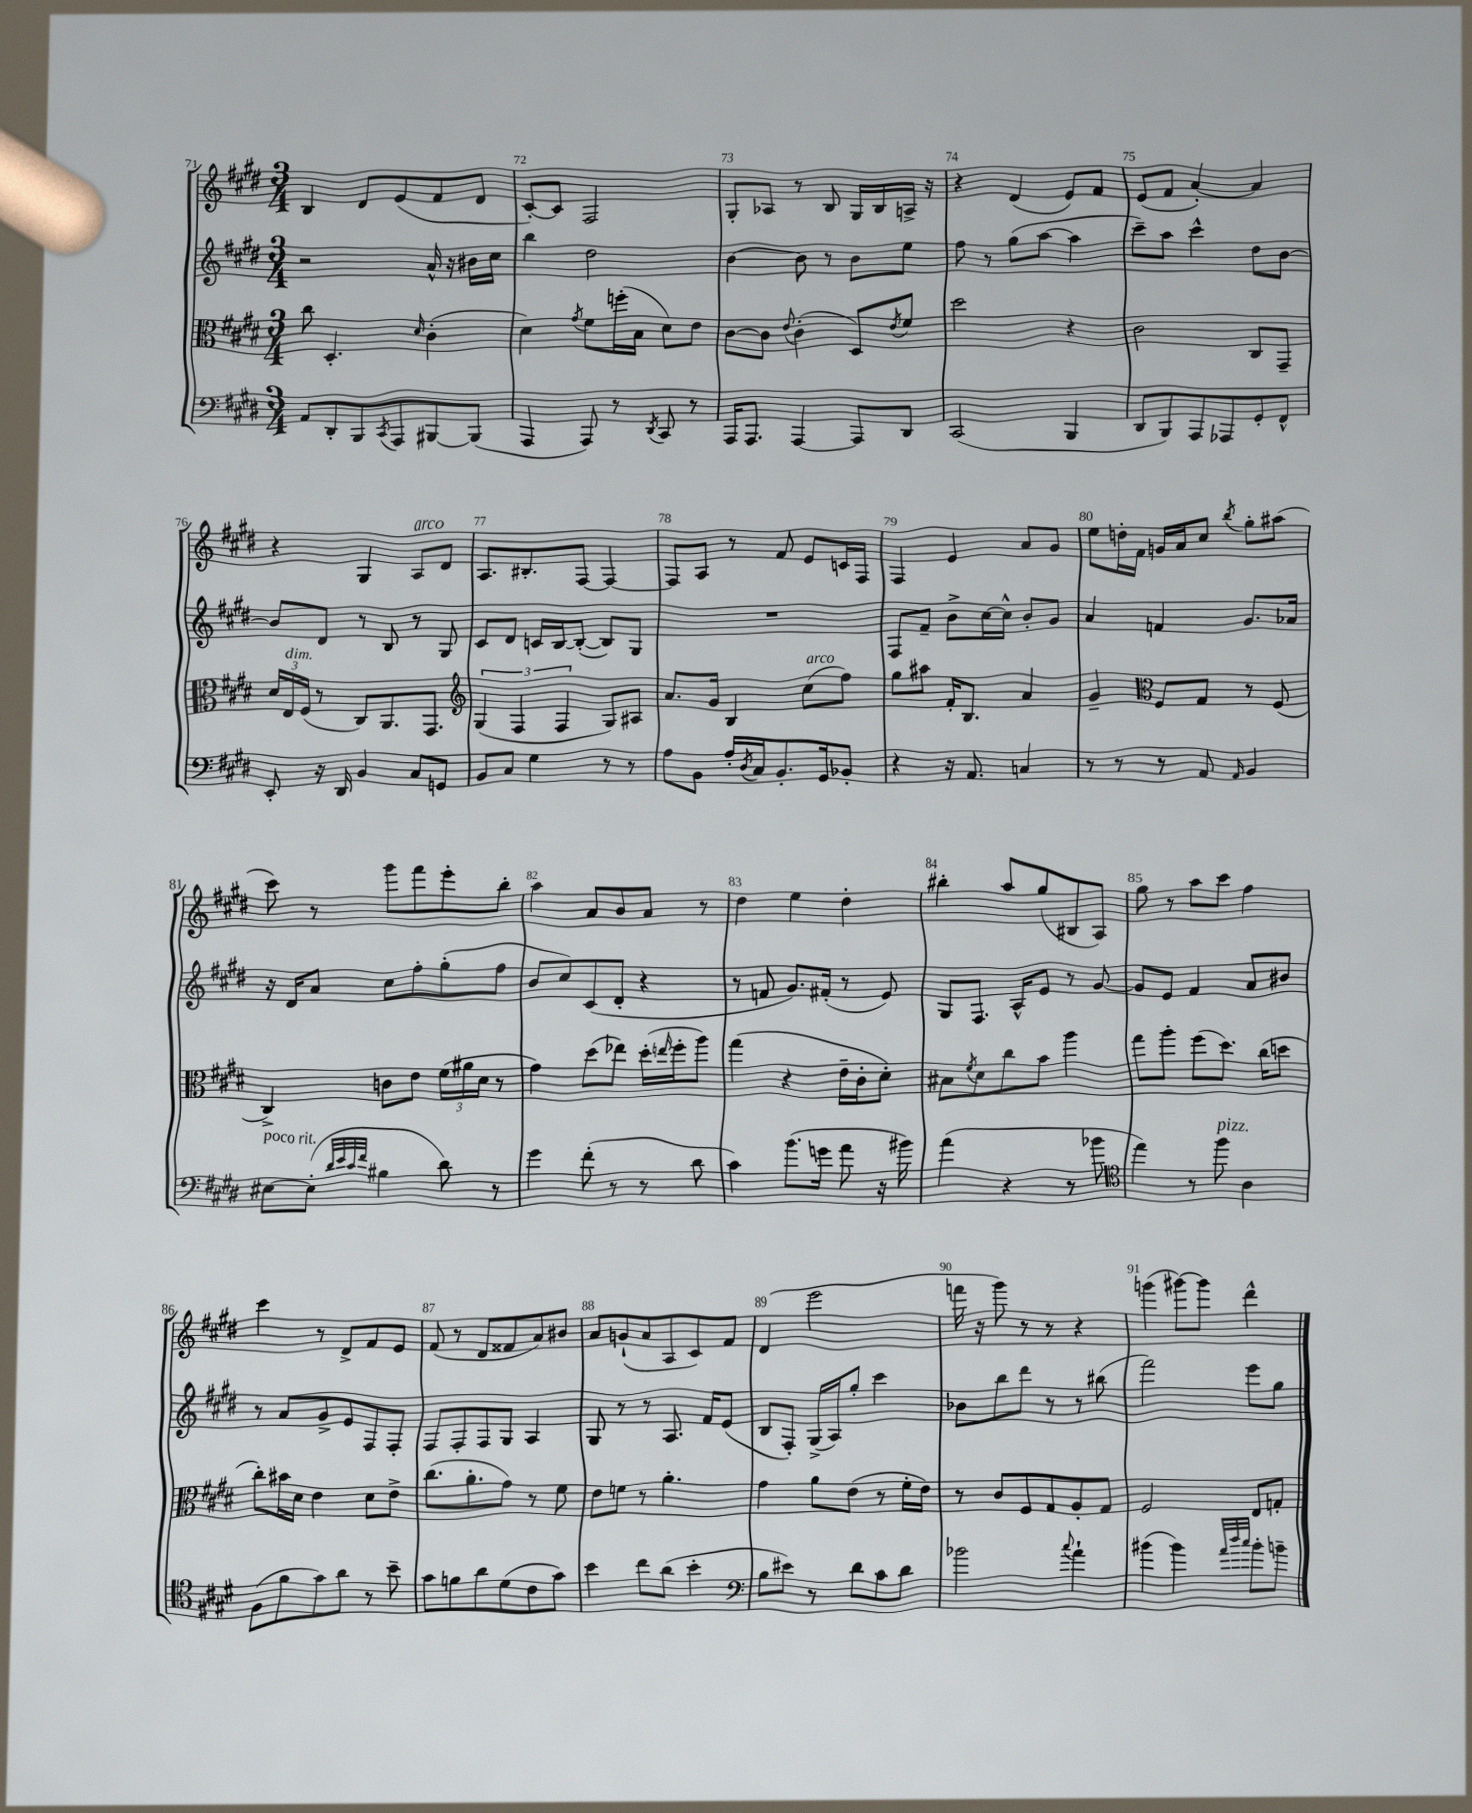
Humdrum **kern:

**kern	**kern	**kern	**kern
*part4	*part3	*part2	*part1
*staff4	*staff3	*staff2	*staff1
*clefF4	*clefC3	*clefG2	*clefG2
*k[f#c#g#d#]	*k[f#c#g#d#]	*k[f#c#g#d#]	*k[f#c#g#d#]
*M3/4	*M3/4	*M3/4	*M3/4
=71	=71	=71	=71
8AA/L	8cc#\	2r	4B/
8DD#'/	4.D#'/	.	.
8BBB/	.	.	8d#/L
8qCC#/	.	.	.
8AAA/	.	.	(8e/
.	16qqd#/	.	.
[8BBB#X/	(4c#'\	16a^^/	8f#/
.	.	16r	.
(8BBB#/J]	.	16b#X\LL	8d#/J
.	.	16cc#\JJ	.
=72	=72	=72	=72
4AAA/	4d#\)	4bb\	[8c#'/L)
.	.	.	8c#/J]
.	8qg#/	.	.
8AAA/)	8f#\L	2dd#\	2F#/
8r	(16ffn'\L	.	.
.	16B\JJ	.	.
8qDD#/	.	.	.
8CC#/	8d#\L)	.	.
8r	8e\J	.	.
=73	=73	=73	=73
16AAA/KL	[8c#\L	[4b\	8G#'/L
8.AAA/J	.	.	.
.	8c#\J]	.	8A-X/J
.	8qqe/	.	.
[4AAA/	(4c#'\	8b\]	8r
.	.	8r	8B/
8AAA/L]	8D#/L)	8b\L	16G#/LL
.	.	.	16B/
.	8qe/	.	.
8DD#/J	8f#/J	8ee\J	16An^/JJ
.	.	.	16r
=74	=74	=74	=74
(2CC#/	2dd#\	8ff#\	4r
.	.	8r	.
.	.	(8gg#\L	(4d#/
.	.	[8aa\J	.
4BBB/	4r	4aa\]	8e/L)
.	.	.	8f#/J
=75	=75	=75	=75
8DD#/L	2c#\	8ccc#~\L)	(8e/L
8BBB/)	.	8aa\J	8f#/J
8AAA/	.	4ccc#^^\	[4a'/)
8AAA-X/	.	.	.
8GG#'/	8C#/L	8dd#\L	4a/]
8FF#^^/J	8GG#~/J	[8b\J	.
!!LO:LB:g=z
=76	=76	=76	=76
8EE'/	24d#/LL	8b/L]	4r
!	!LO:TX:a:i:t=dim.	!	!
.	24E/	.	.
.	(24F#/JJ	.	.
16r	8r	8d#/J	.
16DD#/	.	.	.
4BB/	8C#/L)	8r	4G#/
.	8.AA/	8B/	.
!	!	!	!LO:TX:a:i:t=arco
8C#/L	.	8r	8A/L
.	8.GG#/J	.	.
8GGn/J	.	8G#/	8d#/J
=77	=77	=77	=77
*	*clefG2	*	*
8BB/L	(6G#/	8c#/L	8.A/L
8C#/J	.	8d#/J	.
.	6F#/	.	.
.	.	.	8.B#X'/
4G#\	.	16cn/LL	.
.	.	[16B/J	.
.	6F#/	.	.
.	.	(8B'/J_	[8F#/J
8r	8G#/L)	8B/L])	4F#/_
8r	8A#X/J	8G#/J	.
=78	=78	=78	=78
8A\L	8.a/L	2.r	8F#/L]
8BB\J	.	.	8A/J
.	16g#/Jk	.	.
16A'/LL	4B/	.	8r
8qD#/	.	.	.
16C#/J	.	.	.
8.BB'/	.	.	8f#/
!	!LO:TX:a:i:t=arco	!	!
.	(8cc#\L	.	8e/L
16GG#/k	.	.	.
8BB-X'/J	8ff#\J)	.	16cn/L
.	.	.	16F#/JJ
=79	=79	=79	=79
4r	8gg#\L	8F#/L	4F#/
.	8aa#X\J	8f#~/J	.
16r	16f#'/KL	8b^\L	4e/
8.AA/	8.B/J	.	.
.	.	[16cc#\L	.
.	.	16cc#^^\JJ]	.
4Cn/	4a/	8b'/L	8a/L
.	.	8g#/J	8g#/J
=80	=80	=80	=80
8r	4g#~/	4a/	8ee\L
8r	.	.	16ddn'\L
.	.	.	16f#\JJ
*	*clefC3	*	*
8r	8F#/L	4fn/	16gn/LL
.	.	.	16a/J
8AA/	8G#/J	.	8cc#/J
16qqAA/	.	.	8qbb/
4BB/	8r	8.g#/L	8gg#'\L
.	(8F#/	.	(8aa#X\J
.	.	16a-X/Jk	.
!!LO:LB:g=z
=81	=81	=81	=81
!LO:TX:a:i:t=poco rit.	!	!	!
[8E#X\L	4C#^/)	16r	8ccc#\)
.	.	16d#/KL	.
(8E#'\J]	.	8a/J	8r
32qqd#/LLL	.	.	.
32qqe/	.	.	.
32qqc#/	.	.	.
32qqf#/JJJ	.	.	.
4B#X\	8cn\L	8cc#\L	8ggg#\L
.	8e\J	8ff#'\	8fff#\
8d#\)	(24f#\LL	(8gg#'\	8eee'\
.	24a#X\	.	.
.	24d#\JJ	.	.
8r	8r	8ff#\J	8bb'\J
=82	=82	=82	=82
4g#\	4g#\)	8b/L	4aa\
.	.	8cc#/)	.
(8f#'\	(8dd#\L	(8c#/	8a/L
8r	8ee-X\J)	8d#'/J	8b/
8r	(16dd#'\LL	4r	8a/J
.	16qqeen/	.	.
.	16ff#'\J	.	.
8d#\	8aa\J)	.	8r
=83	=83	=83	=83
4c#\)	(4gg#\	8r	4dd#\
.	.	8fn/	.
(8.b\L	4r	8.g#/L)	4ee\
16gn\Jk	.	(16f#X'/Jk	.
8a\	16e~\LL	8r	4dd#'\
.	16c#'\J	.	.
16r	8d#'\J)	8e/)	.
16b#X\)	.	.	.
=84	=84	=84	=84
(4a\	8B#X\L	8G#/L	4bb#X'\
.	8qf#/	.	.
.	8d#\	8.F#/J	.
4r	8cc#\	.	8aa/L
.	.	16A^^/KL	.
.	8b\J	8e/J	(8gg#/
8r	4aa\	8r	8B#X/
8b-X\	.	[8g#/	8A/J)
=85	=85	=85	=85
*clefC4	*	*	*
4ee\)	8gg#\L	8g#/L]	8gg#\
.	8aa'\J	8e/J	8r
8r	(8ff#\L	4f#/	8aa\L
!LO:TX:a:i:t=pizz.	!	!	!
8ff#\	8.dd#\J)	.	8ccc#\J
4A\	.	8a/L	4ff#\
.	(16cc#\KL	.	.
.	8ddn\J	8b#X/J	.
!!LO:LB:g=z
=86	=86	=86	=86
(8F#\L	8cc#'\L)	8r	4ccc#\
8f#\	16b#X\L	8a/L	.
.	16d#\JJ	.	.
8g#\)	4e\	8g#^/	8r
8a\J	.	8e/	8d#^/L
8r	8d#\L	8F#/	8f#/
8b~\	8e^\J	8F#'/J	8e/J
=87	=87	=87	=87
8g#\L	(8.cc#\L	8F#/L	(8f#/
8fn\	.	8F#'/	8r
.	8.a'\	.	.
8a\	.	8F#/	8d#/L
(8d#\	8g#\J)	8G#/J	8f##X/
8c#\	8r	4A/	8a/)
8g#\J)	8f#\	.	8b#X/J
=88	=88	=88	=88
4b\	8e\L	8G#/	8a/L
.	8fn\J	8r	(8gn`/
8cc#\L	8r	8r	8a/
(8a\J	4.a'\	8.A/	8A/
4b'\	.	.	8c#/)
.	.	16f#/KL	.
.	.	(8e/J	8f#/J
=89	=89	=89	=89
*clefF4	*	*	*
8B\L	4g#\	8B/L	(4d#/
8e#X\J)	.	8F#'/J)	.
8r	8a\L	(16G#^/LL	2eee\
.	.	16A/J)	.
8d#\L	(8e\J	8gg#'/J	.
8c#\	8r	4ccc#\	.
8d#\J	16f#'\LL	.	.
.	16e\JJ)	.	.
=90	=90	=90	=90
2b-X\	8r	8b-X\L	16fffn\
.	.	.	16r
.	8c#/L	8bb\	8ggg#\)
.	8F#/	8ddd#\J	8r
.	8G#/	8r	8r
8qqcc#/	.	.	.
4a`\	8A'/	8r	4r
.	8G#/J	(8bb#X\	.
=91	=91	=91	=91
(4b#X\	2F#/	2fff#\)	(4gggn\
4b#\)	.	.	[8ggg#X\L)
.	.	.	8ggg#\J]
32qqa/LLL	.	.	.
32qqdd#/	.	.	.
32qqcc#/JJJ	.	.	.
8b#'\L	8E/L	8eee\L	4ddd#^^\
8bn~\J	8Gn'/J	8gg#\J	.
==	==	==	==
*-	*-	*-	*-
